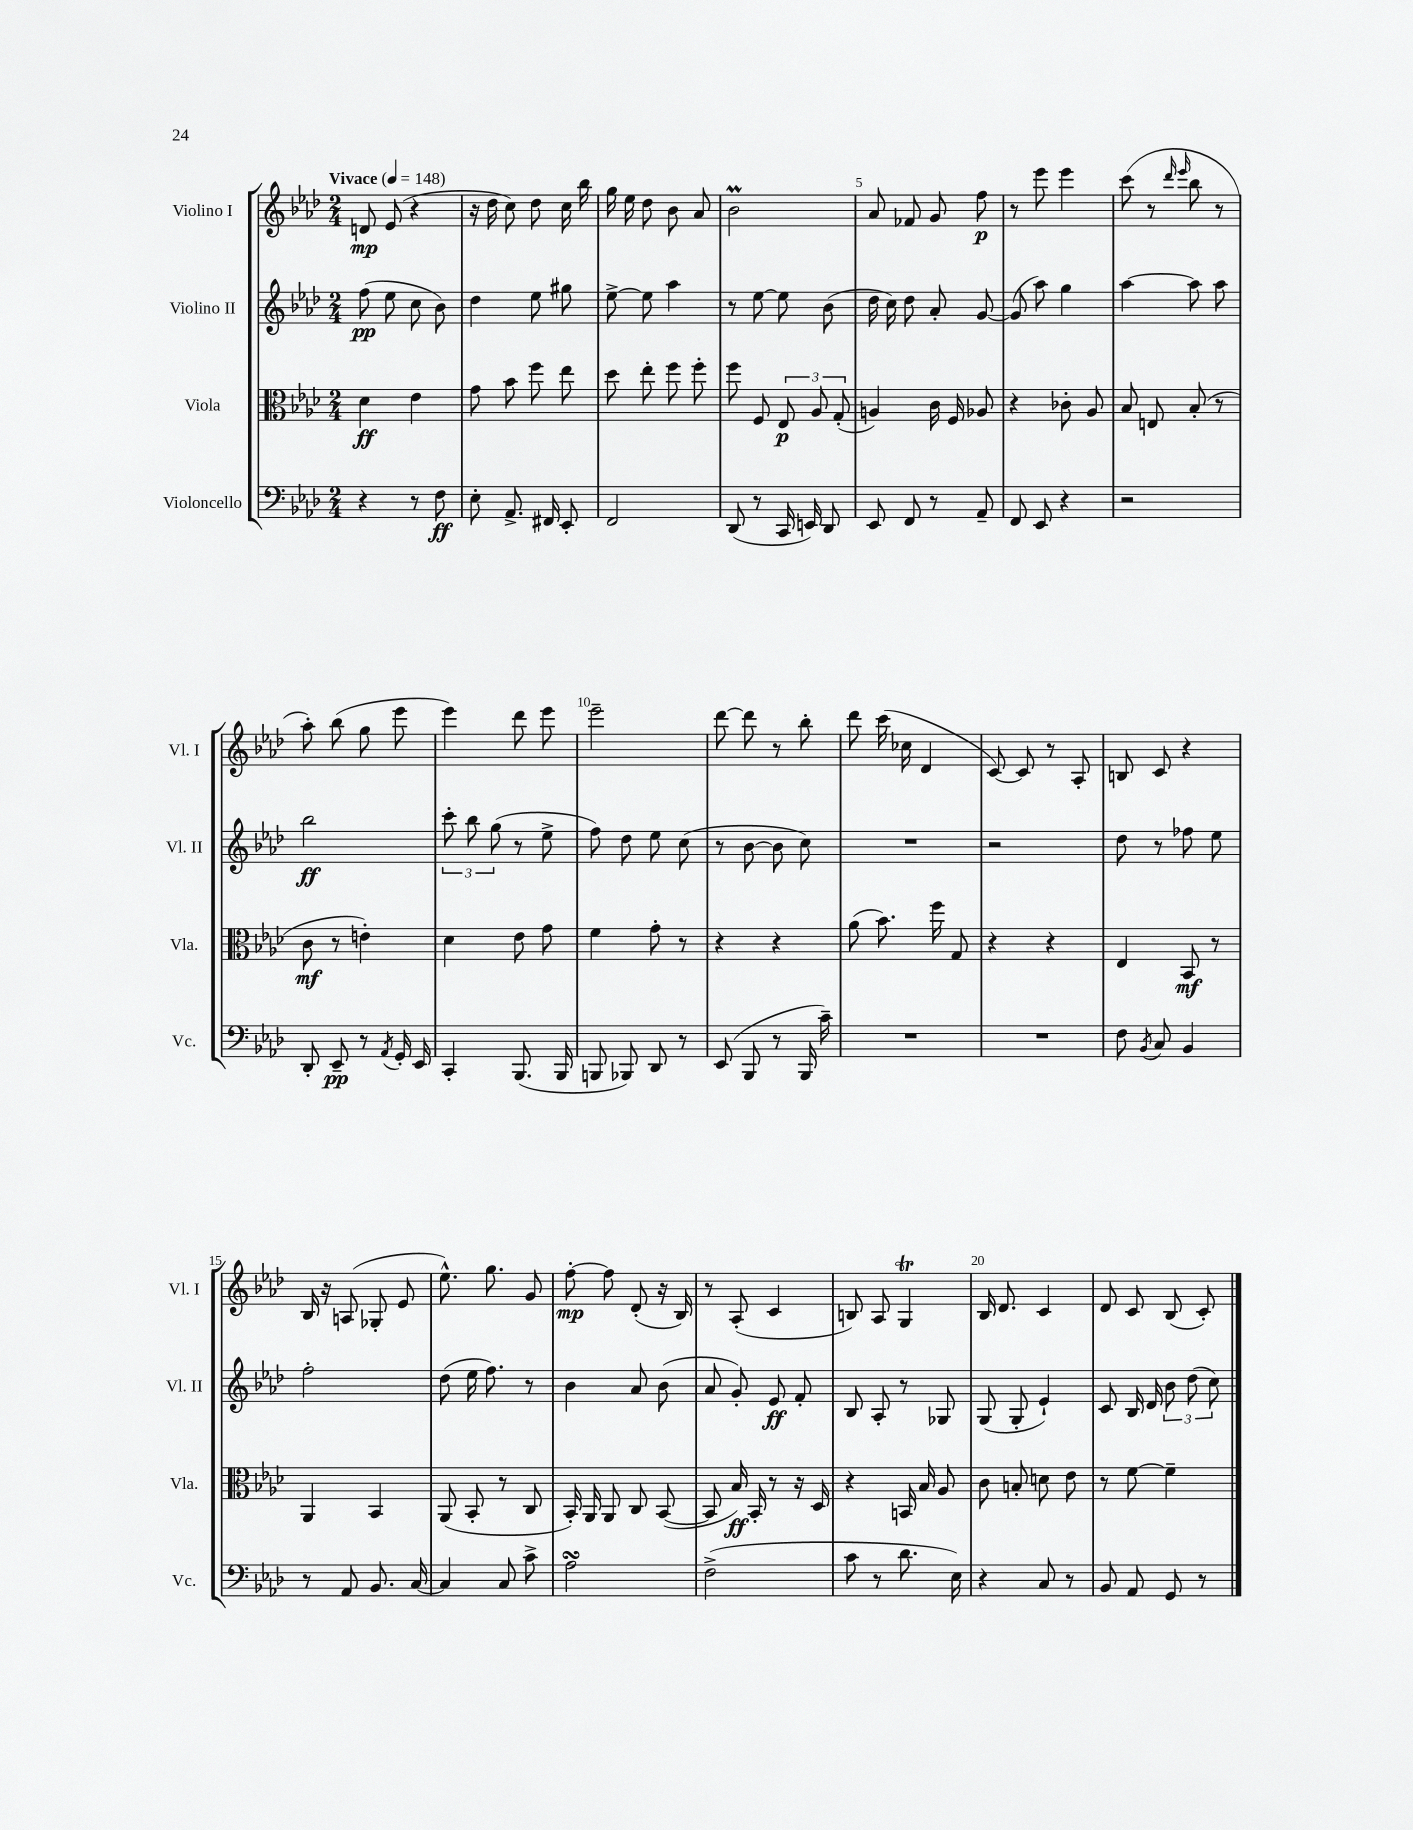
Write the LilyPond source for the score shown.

<<
\new StaffGroup <<
\new Staff = "s0" \with { instrumentName = "Violino I" shortInstrumentName = "Vl. I" } {
    \clef treble \key aes \major \numericTimeSignature \time 2/4 \tempo "Vivace" 4 = 148
    \autoBeamOff d'8\mp ees'8( r4 |
    r16 des''16 c''8) des''8 c''16 bes''16 |
    g''16 ees''16 des''8 bes'8 aes'8 |
    bes'2\prall |
    aes'8 fes'8 g'8 f''8\p |
    r8 ees'''8 ees'''4 |
    c'''8( r8 \grace { des'''16 ees'''16 } bes''8 r8 |
    aes''8-.) bes''8( g''8 ees'''8 |
    ees'''4) des'''8 ees'''8 |
    ees'''2-- |
    des'''8~ des'''8 r8 bes''8-. |
    des'''8 c'''16( ces''16 des'4 |
    c'8~) c'8 r8 aes8-. |
    b8 c'8 r4 |
    bes16 r16 a8( ges8-. ees'8 |
    ees''8.-^) g''8. g'8 |
    f''8~-.\mp f''8 des'8-.( r16 bes16) |
    r8 aes8-.( c'4 |
    b8) aes8 g4\trill |
    bes16 des'8. c'4 |
    des'8 c'8 bes8( c'8-.) \bar "|." |
}
\new Staff = "s1" \with { instrumentName = "Violino II" shortInstrumentName = "Vl. II" } {
    \clef treble \key aes \major \numericTimeSignature \time 2/4
    \autoBeamOff f''8\pp( ees''8 c''8 bes'8) |
    des''4 ees''8 gis''8 |
    ees''8~-> ees''8 aes''4 |
    r8 ees''8~ ees''8 bes'8( |
    des''16 c''16) des''8 aes'8-. g'8~ |
    g'8( aes''8) g''4 |
    aes''4~ aes''8 aes''8 |
    bes''2\ff |
    \tuplet 3/2 { c'''8-. bes''8 g''8( } r8 ees''8-> |
    f''8) des''8 ees''8 c''8( |
    r8 bes'8~ bes'8 c''8) |
    R2 |
    r2 |
    des''8 r8 fes''8 ees''8 |
    f''2-. |
    des''8( ees''16 f''8.) r8 |
    bes'4 aes'8 bes'8( |
    aes'8 g'8-.) ees'8\ff f'8-. |
    bes8 aes8-. r8 ges8 |
    g8( g8-. ees'4-!) |
    c'8 bes16 des'16 \tuplet 3/2 { bes'8 des''8( c''8) } \bar "|." |
}
\new Staff = "s2" \with { instrumentName = "Viola" shortInstrumentName = "Vla." } {
    \clef alto \key aes \major \numericTimeSignature \time 2/4
    \autoBeamOff des'4\ff ees'4 |
    g'8 bes'8 f''8 ees''8 |
    des''8 ees''8-. f''8 f''8-. |
    f''8 f8 \tuplet 3/2 { ees8\p aes8 g8-.( } |
    a4) c'16 f16 aes8 |
    r4 ces'8-. aes8 |
    bes8 e8 bes8-.( r8 |
    c'8\mf r8 e'4-.) |
    des'4 ees'8 g'8 |
    f'4 g'8-. r8 |
    r4 r4 |
    aes'8( bes'8.) f''16 g8 |
    r4 r4 |
    ees4 bes,8\mf r8 |
    aes,4 bes,4 |
    aes,8( bes,8-. r8 c8 |
    bes,16-.) aes,16 aes,8 c8 bes,8~( |
    bes,8 bes16\ff) bes,16-. r8 r16 des16 |
    r4 b,16 bes16 aes8 |
    c'8 b8-. d'8 ees'8 |
    r8 f'8~ f'4-- \bar "|." |
}
\new Staff = "s3" \with { instrumentName = "Violoncello" shortInstrumentName = "Vc." } {
    \clef bass \key aes \major \numericTimeSignature \time 2/4
    \autoBeamOff r4 r8 f8\ff |
    ees8-. aes,8.-> fis,16 ees,8-. |
    f,2 |
    des,8( r8 c,16 e,16) des,8 |
    ees,8 f,8 r8 aes,8-- |
    f,8 ees,8 r4 |
    r2 |
    des,8-. ees,8--\pp r8 \acciaccatura { aes,8 } g,16-. ees,16 |
    c,4-. bes,,8.( bes,,16 |
    b,,8 bes,,8) des,8 r8 |
    ees,8( bes,,8 r8 bes,,16 c'16--) |
    R2 |
    R2 |
    f8 \acciaccatura { bes,8 } c8 bes,4 |
    r8 aes,8 bes,8. c16~ |
    c4 c8 c'8-> |
    aes2\turn |
    f2->( |
    c'8 r8 des'8. ees16) |
    r4 c8 r8 |
    bes,8 aes,8 g,8 r8 \bar "|." |
}
>>
>>
\layout { \context { \Score \override BarNumber.break-visibility = ##(#f #t #t) barNumberVisibility = #(every-nth-bar-number-visible 5) } }
